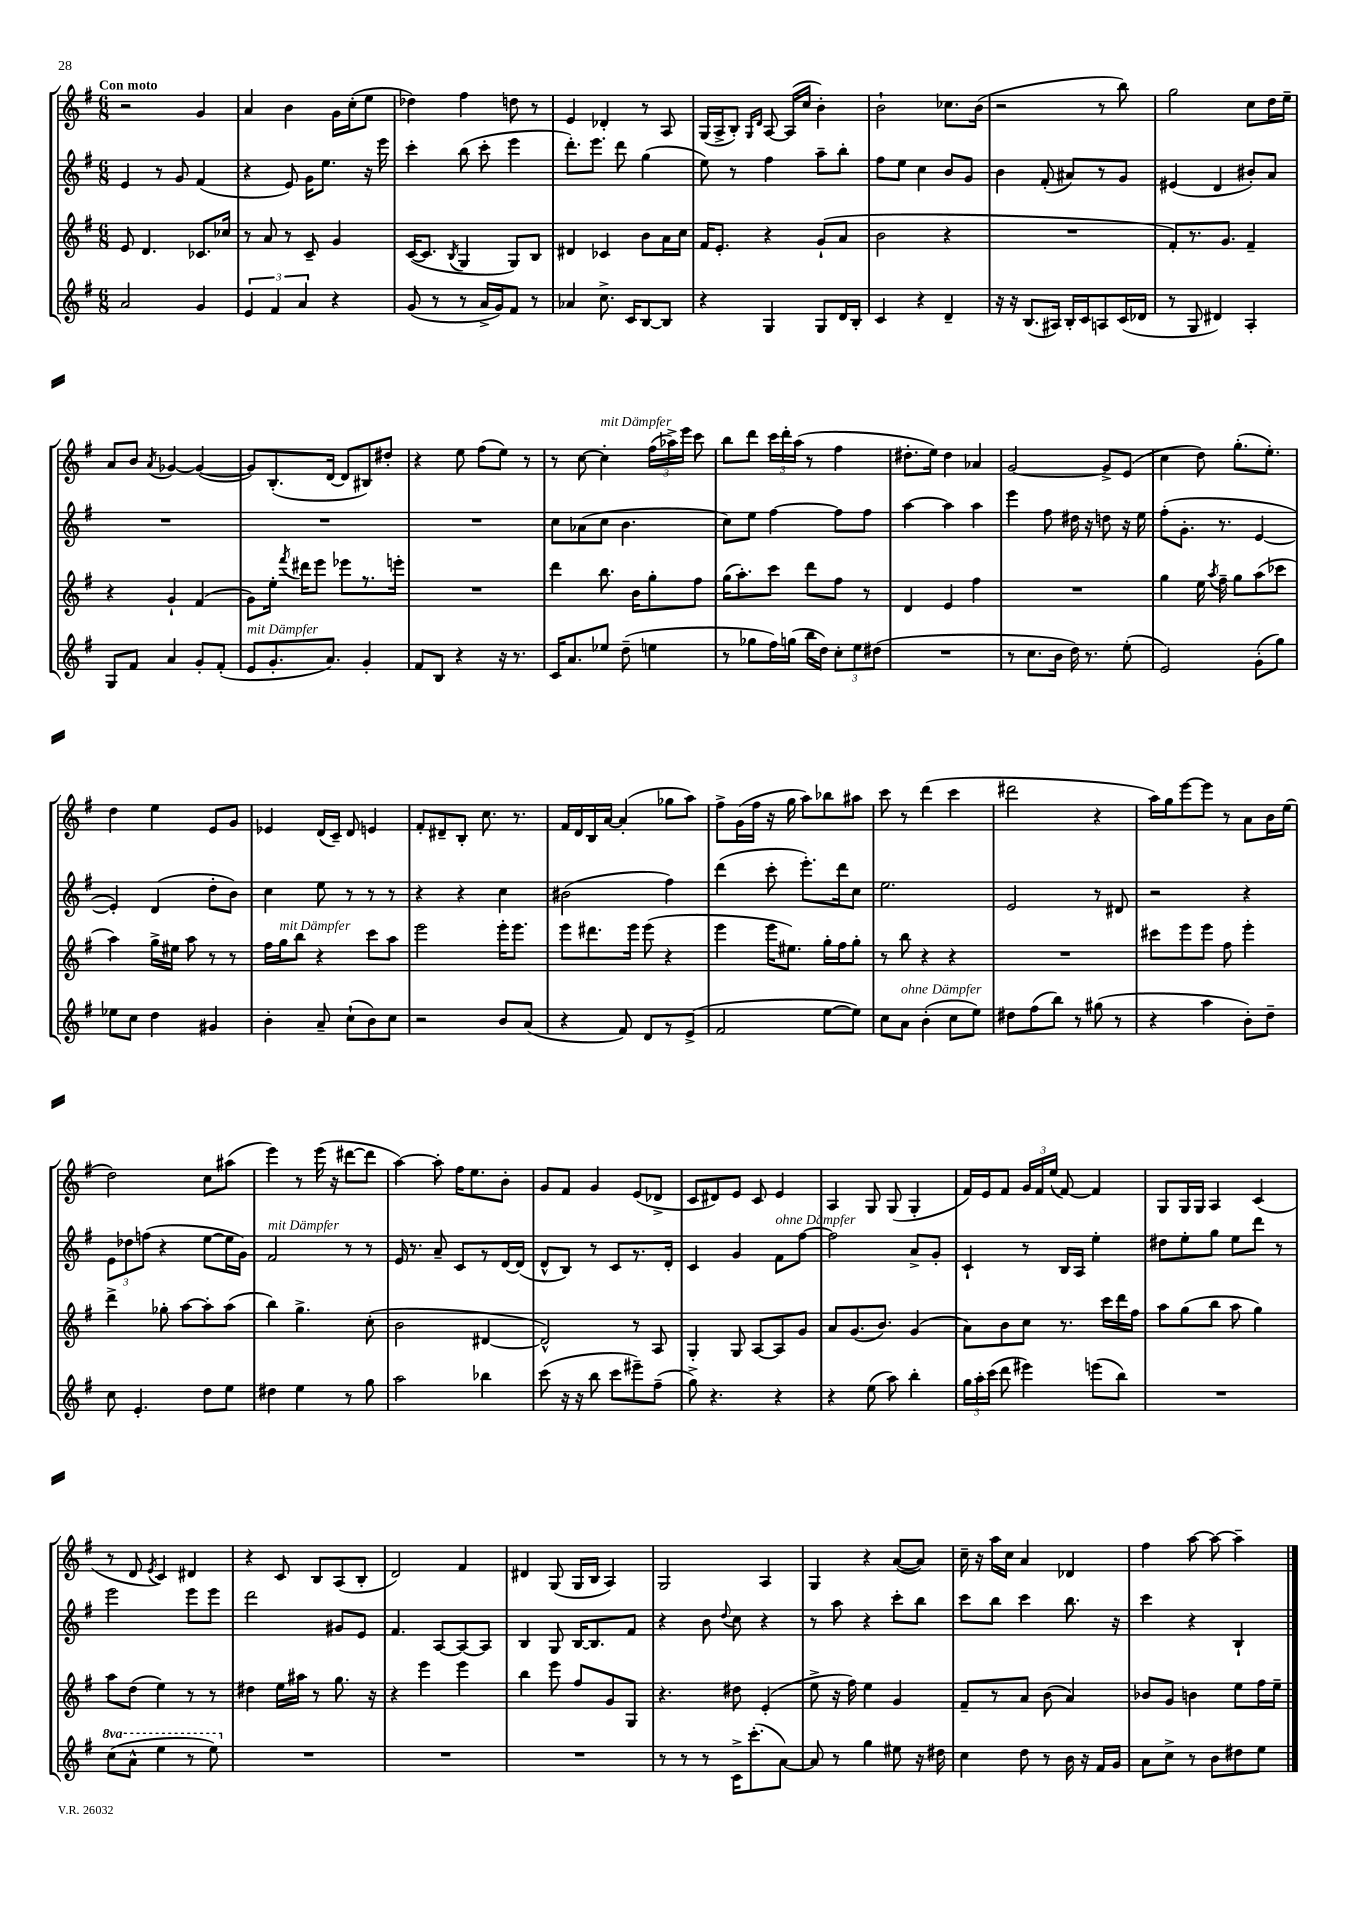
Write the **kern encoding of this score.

**kern	**kern	**kern	**kern
*staff4	*staff3	*staff2	*staff1
*clefG2	*clefG2	*clefG2	*clefG2
*k[f#]	*k[f#]	*k[f#]	*k[f#]
*M6/8	*M6/8	*M6/8	*M6/8
2a/	8e/	4e/	2r
.	4.d/	.	.
.	.	8r	.
.	.	8g/	.
4g/	8.c-/L	(4f#/	4g/
.	16cc-/Jk	.	.
=	=	=	=
6e/	8r	4r	4a/
.	8a/	.	.
6f#/	.	.	.
.	8r	8e/)	4b\
6a/	.	.	.
.	8c~/	16g\LK	.
.	.	8.ee\J	.
4r	4g/	.	16g\LL
.	.	.	(16cc'\J
.	.	16r	8ee\J
.	.	16eee\	.
=	=	=	=
(8g/	([16c/LK	4ccc'\	4dd-\)
.	8.c/]J	.	.
8r	.	.	.
.	8qB/	.	.
8r	4G/	(8bb\	4ff#\
16a^/LL	.	8ccc'\	.
16g/J)	.	.	.
8f#/J	8G/L)	4eee\	8dd\
8r	8B/J	.	8r
=	=	=	=
4a-/	4d#/	8.ddd'\L)	4e/
.	.	8.eee\J	.
8.cc^\	4c-/	.	4d-'/
.	.	8ddd\	.
16c/LK	.	.	.
[8B/	8b\L	(4gg\	8r
8B/]J	16a\L	.	8A/
.	16cc\JJ	.	.
=	=	=	=
4r	16f#/LK	8ee\)	(16G/LL
.	8.e'/J	.	16A^/J
.	.	8r	8B'/J)
.	.	.	16qqG/LL
.	.	.	16qqd/JJ
4G/	4r	4ff#\	[8A/
.	.	.	(16A/]LL
.	.	.	16cc/JJ
8G/L	(8g`/L	8aa~\L	4b'\)
16d/L	8a/J	8bb'\J	.
16B'/JJ	.	.	.
=	=	=	=
4c/	2b\	8ff#\L	2b`\
.	.	8ee\J	.
4r	.	4cc\	.
4d~/	4r	8b/L	8.cc-\L
.	.	8g/J	.
.	.	.	(16b\Jk
=	=	=	=
16r	2.r	4b\	2r
16r	.	.	.
(8.B/L	.	.	.
.	.	(8f#'/	.
16A#/Jk)	.	.	.
16B'/LL	.	8a#/L)	.
16c/J	.	.	.
8A/	.	8r	8r
(16c/L	.	8g/J	8bb\)
16d-/JJ	.	.	.
=	=	=	=
8r	8f#'/L)	(4e#/	2gg\
8G/	8.r	.	.
4d#/)	.	4d/	.
.	8.g/J	.	.
4A'/	4f#~/	8b#'/L)	8cc\L
.	.	8a/J	16dd\L
.	.	.	16ee~\JJ
=	=	=	=
8G/L	4r	2.r	8a/L
8f#/J	.	.	8b/J
.	.	.	8qa/
4a/	4g`/	.	[4g-/
8g'/L	(4f#/	.	(4g-/_
(8f#'/J	.	.	.
=	=	=	=
8e/L	8g\L)	2.r	8g-/]L)
8.g'/	16ee'\Jk	.	(8.B'/
.	8qfff#/	.	.
.	16ddd#\LK	.	.
.	8eee\J	.	.
8.a/J)	.	.	[16d/Jk
.	8eee-\L	.	8d/]L
4g'/	8.r	.	8B#/)
.	.	.	8dd#'/J
.	16eee'\Jk	.	.
=	=	=	=
8f#/L	2.r	2.r	4r
8B/J	.	.	.
4r	.	.	8ee\
.	.	.	(8ff#\L
16r	.	.	8ee\J)
8.r	.	.	.
.	.	.	8r
=	=	=	=
16c/LK	4ddd\	8cc\L	8r
8.a/	.	.	.
.	.	(8a-\	[8cc\
8ee-/J	8.bb\	8cc\J	4cc'\]
(8dd~\	.	4.b\	.
.	16b\LK	.	.
4ee\	8gg'\	.	(24ff#\LL
.	.	.	24aa-^\)
.	.	.	24eee\JJ
.	8ff#\J	.	8ccc\
=	=	=	=
8r	(16gg\LK	8cc\L)	8bb\L
.	8.aa'\)	.	.
8gg-\L	.	8ee\J	8ddd\J
16ff#\L)	8ccc\J	[4ff#\	24ccc\LL
.	.	.	24ddd'\
(16gg\JJ	.	.	.
.	.	.	(24aa\JJ
16bb\LL	8ddd\L	.	8r
16dd\JJ)	.	.	.
12cc'\L	8ff#\J	8ff#\]L	4ff#\
12ee\	.	.	.
.	8r	8ff#\J	.
(12dd#\J	.	.	.
=	=	=	=
2.r	4d/	[4aa\	8.dd#'\L
.	.	.	16ee\Jk)
.	4e/	4aa\]	4dd#\
.	4ff#\	4aa\	4a-/
=	=	=	=
8r	2.r	4eee\	[2g/
8.cc\L	.	.	.
.	.	8ff#\	.
16b\Jk	.	.	.
16dd\)	.	16dd#\	.
8.r	.	16r	.
.	.	8dd\	8g^/]L
(8ee'\	.	16r	(8e/J
.	.	16ee\	.
=	=	=	=
2e/)	4gg\	(8ff#'\L	4cc\
.	.	8.g'\J	.
.	16ee\	.	8dd\)
.	8qaa/	.	.
.	16ff#~\	8.r	.
.	8gg\L	.	(8.gg'\L
(8g'\L	(8aa\	[4e/	.
.	.	.	8.ee'\J)
8gg\J)	8ccc-\J	.	.
=	=	=	=
8ee-\L	4aa\)	4e'/])	4dd\
8cc\J	.	.	.
4dd\	16gg^\LL	(4d/	4ee\
.	16ee#\JJ	.	.
.	8aa\	.	.
4g#/	8r	8dd'\L	8e/L
.	8r	8b\J)	8g/J
=	=	=	=
4b'\	16ff#\LL	4cc\	4e-/
.	16gg\J	.	.
.	8bb\J	.	.
8a~/	4r	8ee\	(16d/LL
.	.	.	16c~/JJ)
(8cc`\L	.	8r	8d/
8b\)	8ccc\L	8r	4e/
8cc\J	8aa\J	8r	.
=	=	=	=
2r	2eee\	4r	8f#'/L
.	.	.	8d#~/
.	.	4r	8B'/J
.	.	.	8.cc\
8b/L	16eee'\LK	4cc\	.
.	8.eee\J	.	8.r
(8a/J	.	.	.
=	=	=	=
4r	8eee\L	(2b#\	16f#/LL
.	.	.	16d/
.	8.ddd#\	.	16B/
.	.	.	[16a/JJ
8f#/)	.	.	(4a'/]
.	16eee\Jk	.	.
8d/L	(8eee\	.	.
8r	4r	4ff#\)	8gg-\L
(8e^/J	.	.	8aa\J)
=	=	=	=
2f#/	4eee\	(4ddd\	8ff#^\L
.	.	.	(16g\L
.	.	.	16ff#\JJ
.	16eee\LK	8ccc'\	16r
.	8.ee#\J)	.	16gg\
.	.	8.eee'\L)	8aa\L)
[8ee\L	16gg'\LL	.	8bb-\
.	16ff#\J	16ddd\k	.
8ee\]J)	8gg'\J	8cc\J	8aa#\J
=	=	=	=
8cc\L	8r	2.ee\	8ccc\
8a\J	8bb\	.	8r
(4b'\	4r	.	(4ddd\
8cc\L	4r	.	4ccc\
8ee\J)	.	.	.
=	=	=	=
8dd#\L	2.r	2e/	2ddd#\
(8ff#\	.	.	.
8bb\J)	.	.	.
8r	.	.	.
(8gg#\	.	8r	4r
8r	.	8d#/	.
=	=	=	=
4r	8ccc#\L	2r	16aa\LL)
.	.	.	16gg\J
.	8eee\	.	[8eee\
4aa\	8eee\J	.	8eee\]J
.	8ff#\	.	8r
8b'\L)	4eee'\	4r	8a\L
8dd~\J	.	.	16b\L
.	.	.	(16ee\JJ
=	=	=	=
8cc\	4ddd^\	12e\L	2dd\)
.	.	12dd-\	.
4.e'/	.	.	.
.	.	(12ff\J	.
.	8gg-'\	4r	.
.	[8aa\L	.	.
8dd\L	8aa'\]	[8ee\L	8cc\L
8ee\J	(8aa\J	16ee\]L	(8aa#\J
.	.	16g\JJ)	.
=	=	=	=
4dd#\	4bb\)	2f#/	4eee\)
4ee\	4.gg^\	.	8r
.	.	.	(16eee\
.	.	.	16r
8r	.	8r	[8ddd#\L
8gg\	(8cc'\	8r	8ddd#\]J
=	=	=	=
2aa\	2b\	16e/	[4aa\)
.	.	8.r	.
.	.	8a~/	8aa'\]
.	.	8c/L	16ff#\LK
.	.	.	8.ee\
4bb-\	[4d#/	8r	.
.	.	[16d/L	8b'\J
.	.	(16d/]JJ	.
=	=	=	=
(8ccc\	2d#^^/])	8d^^/L	8g/L
16r	.	8B/J)	8f#/J
16r	.	.	.
8bb\	.	8r	4g/
8ccc\L	.	8c/L	.
8eee#~\)	8r	8.r	(8e/L
(8ff#~\J	8A/	.	8d-^/J
.	.	16d'/Jk	.
=	=	=	=
8gg^\)	4G'/	4c/	8c/L
4.r	.	.	8d#/)
.	8G/	4g/	8e/J
.	[8A/L	.	8c/
4r	8A/]	8f#\L	4e/
.	8g/J	[8ff#\J	.
=	=	=	=
4r	8a/L	2ff#\]	4A/
.	(8.g/	.	.
(8ee\	.	.	8G/
.	8.b/J)	.	.
8aa\)	.	.	(8G/
4bb'\	(4g/	8a^/L	4G'/
.	.	8g'/J	.
=	=	=	=
24gg\LL	8a\L)	4c`/	16f#/LL)
24aa'\	.	.	.
.	.	.	16e/J
(24ccc\JJ	.	.	.
8ddd\	8b\	.	8f#/J
4eee#\)	8cc\J	8r	24g/LL
.	.	.	24f#/
.	.	.	(24ee/JJ
.	8.r	16B/LL	[8f#/)
.	.	16A/JJ	.
(8eee\L	.	4ee'\	4f#/]
.	16ccc\LL	.	.
8bb\J)	16ddd\	.	.
.	16ff#\JJ	.	.
=	=	=	=
2.r	8aa\L	8dd#\L	8G/L
.	(8gg\	8ee'\	16G/L
.	.	.	16G/JJ
.	8bb\J	8gg\J	4A/
.	8aa\	8ee\L	.
.	4gg\)	8ddd\J	(4c/
.	.	8r	.
=	=	=	=
(8ccc\L	8aa\L	2eee\	8r
8aa^^\J	(8dd\J	.	8d/
.	.	.	8qe/
4eee\	4ee\)	.	4c/)
8r	8r	8eee\L	4d#/
8eee\)	8r	8eee\J	.
=	=	=	=
2.r	4dd#\	2ddd\	4r
.	16ee\LL	.	8c/
.	16aa#\JJ	.	.
.	8r	.	8B/L
.	8.gg\	8g#/L	(8A/
.	.	8e/J	8B'/J
.	16r	.	.
=	=	=	=
2.r	4r	4.f#/	2d/)
.	4eee\	.	.
.	.	[8A/L	.
.	4eee\	8A/_	4f#/
.	.	8A/]J	.
=	=	=	=
2.r	4bb\	4B/	4d#/
.	8eee\	8G/	(8G/
.	8ff#/L	[16B/LK	16G/LL
.	.	8.B/]	16B/JJ
.	8g/	.	4A/)
.	8G/J	8f#/J	.
=	=	=	=
8r	4.r	4r	2G/
8r	.	.	.
8r	.	8b\	.
.	.	8qqdd/	.
16c^\LK	8dd#\	8cc\	.
(8.ccc'\	.	.	.
.	(4e'/	4r	4A/
[8a\J)	.	.	.
=	=	=	=
8a/]	8ee^\	8r	4G/
8r	16r	8aa\	.
.	16ff#\)	.	.
4gg\	4ee\	4r	4r
8ee#\	4g/	8ccc'\L	([8a/L
16r	.	8bb\J	8a/]J)
16dd#\	.	.	.
=	=	=	=
4cc\	8f#~/L	8ccc\L	16cc~\
.	.	.	16r
.	8r	8bb\J	16aa\LL
.	.	.	16cc\JJ
8dd\	8a/J	4ccc\	4a/
8r	(8b\	.	.
16b\	4a/)	8.bb\	4d-/
16r	.	.	.
16f#/LL	.	.	.
16g/JJ	.	16r	.
=	=	=	=
8a\L	8b-/L	4ccc\	4ff#\
8cc^\J	8g/J	.	.
8r	4b\	4r	[8aa\
8b\L	.	.	8aa\_
8dd#\	8ee\L	4B`/	4aa~\]
8ee\J	16ff#\L	.	.
.	16ee~\JJ	.	.
==	==	==	==
*-	*-	*-	*-
